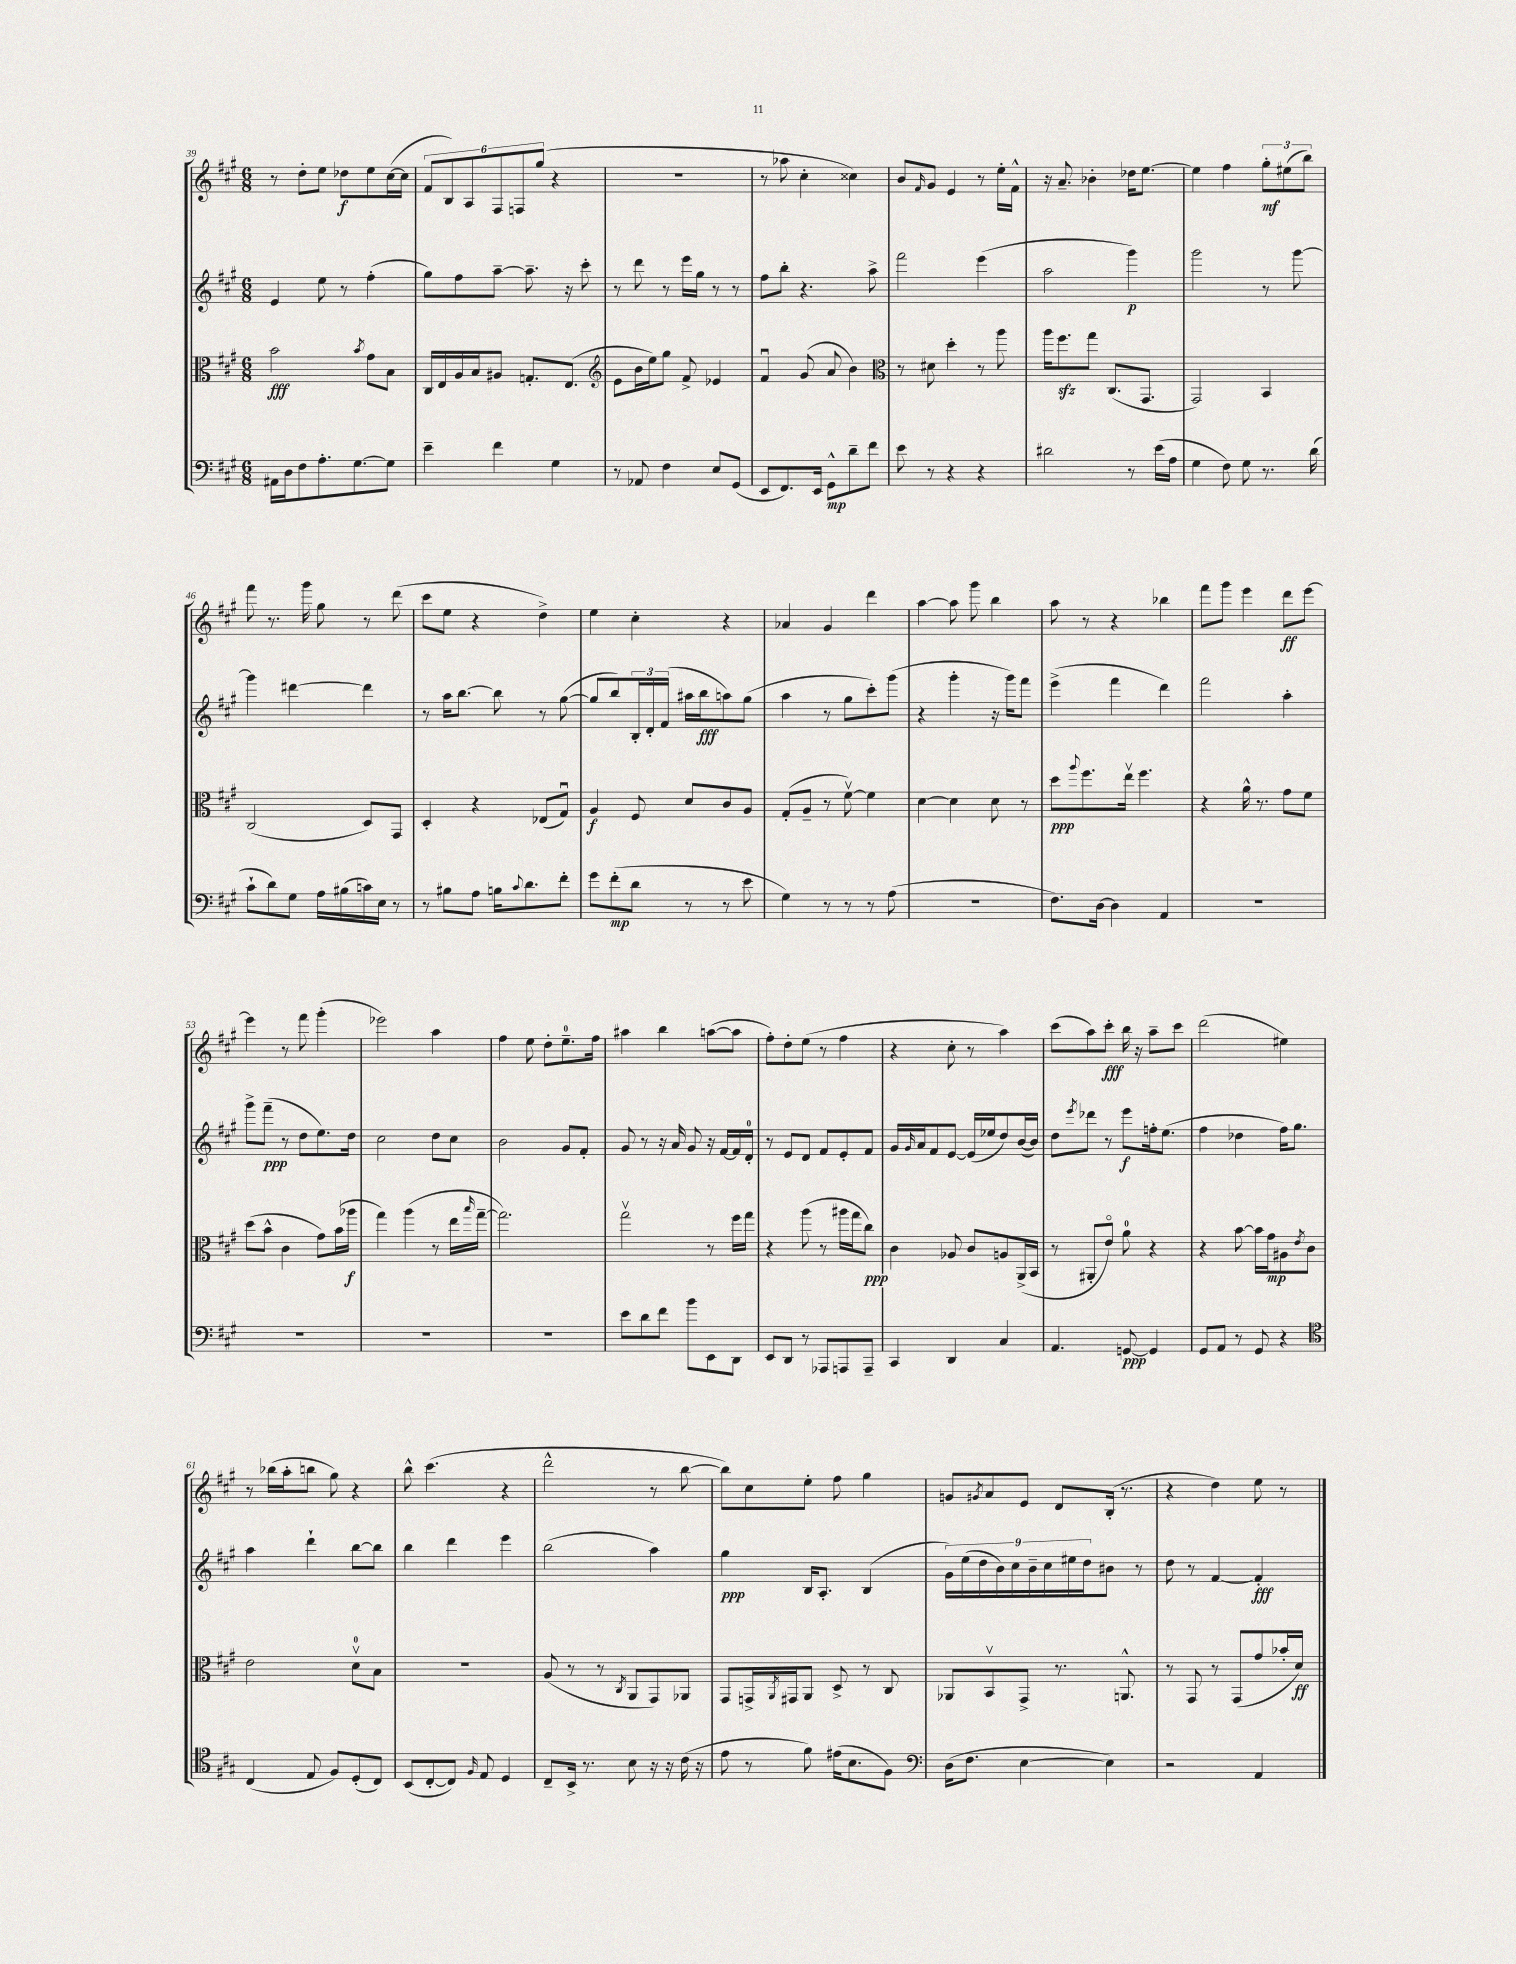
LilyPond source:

<<
\new StaffGroup <<
\new Staff = "s0" {
    \clef treble \key a \major \numericTimeSignature \time 6/8
    r8 d''8-. e''8 des''8\f e''8 cis''16~( cis''16 |
    \tuplet 6/4 { fis'8 b8) a8 fis8 f8 gis''8( } r4 |
    R2. |
    r8 aes''8 cis''4-. cisis''4) |
    b'8 \grace { fis'16 } gis'8 e'4 r8 e''16-. fis'16-^ |
    r16 a'8.-- bes'4-. des''16 e''8.~ |
    e''4 fis''4 \tuplet 3/2 { gis''8-.\mf eis''8( b''8) } |
    fis'''8 r8. gis'''16 gis''8 r8 d'''8( |
    cis'''8 e''8 r4 d''4->) |
    e''4 cis''4-. r4 |
    aes'4 gis'4 d'''4 |
    a''4~ a''8 gis'''8 b''4 |
    a''8 r8 r4 bes''4 |
    fis'''8 gis'''8 e'''4 d'''8\ff e'''8~ |
    e'''4 r8 fis'''8 gis'''4-.( |
    ees'''2) a''4 |
    fis''4 e''8 d''8-. e''8.-0-- fis''16 |
    ais''4 b''4 a''8~( a''8 |
    fis''8-.) d''8-. e''8( r8 fis''4 |
    r4 cis''8-. r8 a''4) |
    cis'''8( a''8) cis'''8-.\fff b''16 r16 a''8-- cis'''8 |
    d'''2( eis''4) |
    r8 bes''16( a''16-. b''8 gis''8) r4 |
    b''8-^ cis'''4.( r4 |
    d'''2-^ r8 b''8~ |
    b''8) cis''8 e''8-. fis''8 gis''4 |
    g'8 \acciaccatura { gis'8 } a'8 e'8 d'8 b16-.( r8. |
    r4 d''4) e''8 r8 \bar "|." |
}
\new Staff = "s1" {
    \clef treble \key a \major \numericTimeSignature \time 6/8
    e'4 e''8 r8 fis''4-.( |
    gis''8) fis''8 a''8~-- a''8.-- r16 cis'''8-. |
    r8 d'''8 r8 e'''16 gis''16 r8 r8 |
    fis''8 b''8-. r4. a''8-> |
    fis'''2 e'''4( |
    a''2 gis'''4\p) |
    gis'''2 r8 gis'''8~ |
    gis'''4 dis'''4~ dis'''4 |
    r8 a''16 b''8.~ b''8 r8 gis''8~( |
    gis''8 b''8) \tuplet 3/2 { b16-. d'16-. fis'16( } ais''16 b''16\fff a''8) gis''8( |
    a''4 r8 gis''8 cis'''8-.) gis'''8( |
    r4 gis'''4-. r16 gis'''16) fis'''8 |
    e'''4->( fis'''4 d'''4) |
    fis'''2 a''4-. |
    gis'''8-> fis'''8--\ppp( r8 d''8 e''8.) d''16 |
    cis''2 d''8 cis''8 |
    b'2 gis'8 fis'8-. |
    gis'8 r8 r16 a'16 gis'8 r16 fis'16~ fis'16 d'16-0-. |
    r8 e'8 d'8 fis'8 e'8-. fis'8 |
    gis'16 \grace { gis'16 } a'16 fis'8 e'8~ e'16( ees''16 d''8) b'16~( b'16) |
    d''8 \acciaccatura { e'''8 } des'''8 r8 e'''8\f f''16-. e''8.( |
    fis''4 des''4 fis''16) gis''8. |
    a''4 d'''4-! b''8~ b''8 |
    b''4 d'''4 e'''4 |
    b''2( a''4) |
    gis''4\ppp b16 a8.-. b4( |
    \tuplet 9/8 { gis'16) e''16( d''16 b'16) cis''16 b'16-- cis''16 eis''16 d''16 } bis'8 r8 |
    d''8 r8 fis'4~ fis'4-.\fff \bar "|." |
}
\new Staff = "s2" {
    \clef alto \key a \major \numericTimeSignature \time 6/8
    b'2\fff \acciaccatura { b'8 } gis'8 b8 |
    cis16 e16 a16 b16 ais8 g8.-. e8.( |
    \clef treble e'8 b'16 e''16) gis''8 fis'8-> ees'4 |
    fis'4\downbow gis'8( a'8 b'4) |
    \clef alto r8 dis'8 d''4-. r8 a''8 |
    a''16 fis''8.\sfz gis''8 cis8.( gis,8. |
    gis,2) b,4 |
    cis2( d8) gis,8 |
    d4-. r4 ees8( gis8\downbow) |
    a4\f fis8 d'8 cis'8 a8 |
    gis8-.( a8-- r8 fis'8~\upbow) fis'4 |
    d'4~ d'4 d'8 r8 |
    d''8\ppp \appoggiatura { a''8 } fis''8. e''16\upbow fis''4. |
    r4 a'16-^ r8. gis'8 fis'8 |
    d''8( b'8-^ cis'4 gis'8) b'16( aes''16\f |
    gis''4) a''4( r8 e''16 \grace { b''16 } gis''16~-- |
    gis''2.) |
    gis''2\upbow r8 fis''16 gis''16 |
    r4 a''8( r8 ais''16 gis''16 cis''8\ppp) |
    cis'4 aes8 cis'8 a8 a,16->( b,16 |
    r8 ais,8-. e'8\flageolet) a'8-0 r4 |
    r4 b'8~ b'16 gis'16\mp ais8 \acciaccatura { e'8 } cis'8 |
    e'2 d'8-0\upbow b8 |
    R2. |
    a8( r8 r8 \acciaccatura { cis8 } a,8 gis,8) aes,8 |
    gis,8 g,16-> \acciaccatura { a,8 } gis,16 a,8 d8-> r8 cis8 |
    aes,8 b,8\upbow gis,8-> r8. a,8.-^ |
    r8 gis,8 r8 gis,8( gis'8 bes'16-. d'16\ff) \bar "|." |
}
\new Staff = "s3" {
    \clef bass \key a \major \numericTimeSignature \time 6/8
    ais,16 d16 fis8 a8.-. gis8.~ gis8 |
    e'4-- fis'4 gis4 |
    r8 aes,8 fis4 e8 gis,8( |
    e,8 fis,8.) e,16 gis,8-^\mp d'8-- fis'8 |
    e'8 r8 r4 r4 |
    dis'2 r8 e'16( a16 |
    gis4 fis8) gis8 r8. d'16( |
    cis'8-! d'8) gis8 a16 bis16( c'16) e16 r8 |
    r8 bis8 a8 b16 \appoggiatura { cis'8 } d'8. fis'8-. |
    gis'8 fis'8-.\mp( d'8 r8 r8 e'8 |
    gis4) r8 r8 r8 a8( |
    R2. |
    fis8.) d16~ d4 a,4 |
    R2. |
    R2. |
    R2. |
    R2. |
    e'8 d'8 fis'8 b'8 e,8 d,8 |
    e,8 d,8 r8 aes,,8 a,,8 a,,8-- |
    cis,4 d,4 cis4 |
    a,4. g,8~\ppp g,4 |
    gis,8 a,8 r8 gis,8 r4 |
    \clef tenor cis4( e8 fis8) d8-.( cis8) |
    b,8( cis8~-. cis8) \grace { fis16 } e8 d4 |
    cis8-- b,16-> r8. b8 r16 r16 cis'16( r16 |
    e'8 r8 fis'8) eis'16( b8. fis8) |
    \clef bass d16( fis8. e4~ e4) |
    r2 a,4 \bar "|." |
}
>>
>>
\layout { \context { \Score currentBarNumber = #39 } }
